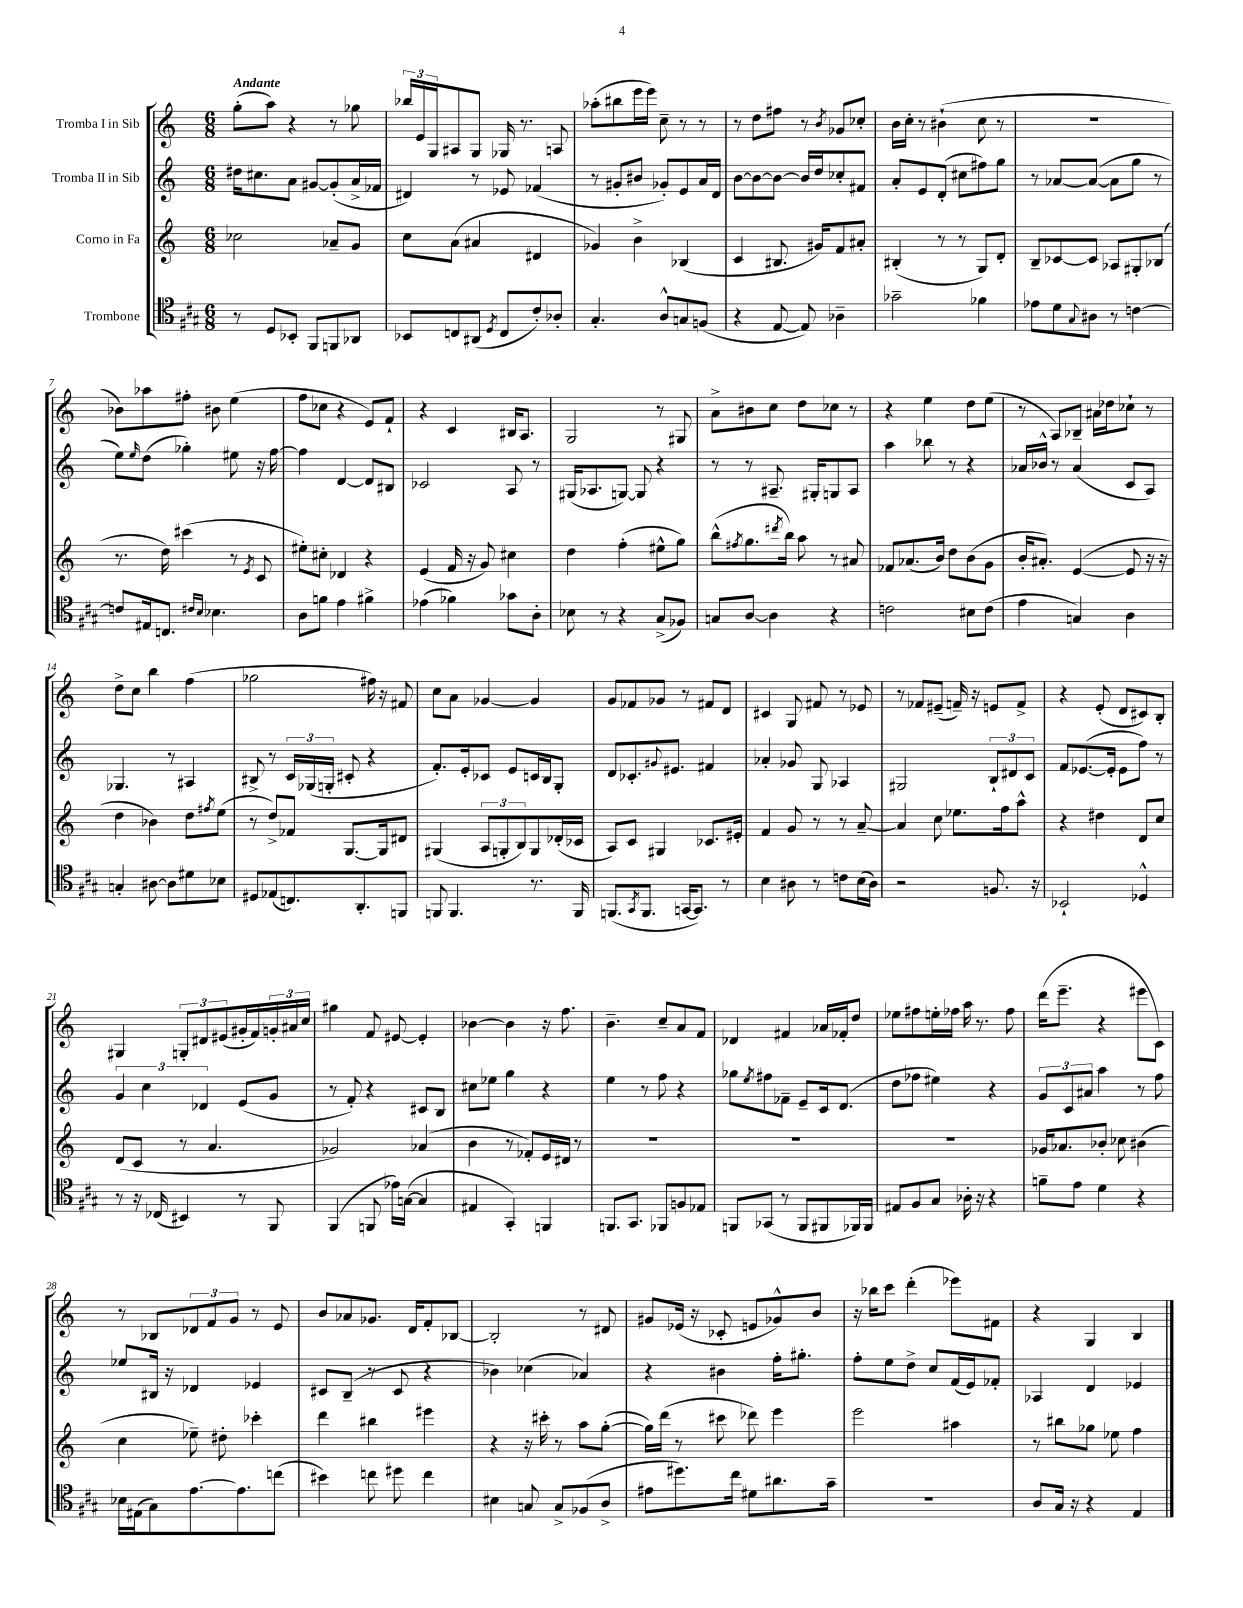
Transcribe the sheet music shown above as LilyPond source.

<<
\new StaffGroup <<
\new Staff = "s0" \with { instrumentName = "Tromba I in Sib" } {
    \clef treble \key c \major \numericTimeSignature \time 6/8 \tempo "Andante"
    g''8-.( a''8) r4 r8 ges''8 |
    \tuplet 3/2 { bes''16 e'16 g16 } ais8 g8 ges16 r8. a8 |
    aes''8-.( bis''8 e'''16 e'''16) c''8-- r8 r8 |
    r8 d''8 fis''8 r8 \acciaccatura { b'8 } ges'8 ces''8-. |
    b'16 c''16-. r8 bis'4-!( c''8 r8 |
    R2. |
    bes'8) aes''8 fis''8-. bis'8 e''4( |
    f''8 ces''8 r4 e'8) f'8-! |
    r4 c'4 bis16 a8. |
    g2 r8 gis8 |
    a'8-> bis'8 c''8 d''8 ces''8 r8 |
    r4 e''4 d''8 e''8( |
    r8 a8) bes8-- ais'16 des''16 ces''8-! r8 |
    d''8-> c''8 b''4 f''4( |
    ges''2 fis''16) r16 fis'8 |
    c''8 a'8 ges'4~ ges'4 |
    g'8 fes'8 ges'8 r8 fis'8 d'8 |
    cis'4 g8 fis'8 r8 ees'8 |
    r8 fes'8 eis'8--( f'16--) r16 e'8 f'8-> |
    r4 e'8-.( d'8 cis'8) b8-. |
    gis4 \tuplet 3/2 { g8-. dis'8 eis'8( } gis'16-. f'16) \tuplet 3/2 { g'16-. ais'16 c''16 } |
    gis''4 f'8 eis'8~ eis'4-. |
    bes'4~ bes'4 r16 f''8. |
    b'4.-- c''8-- a'8 f'8 |
    des'4 fis'4 aes'16 fes'16-. d''8 |
    ees''8 fis''8 e''16-. fes''16 a''16 r8. fes''8 |
    d'''16( e'''8.-- r4 eis'''8 c'8) |
    r8 bes8 \tuplet 3/2 { des'8 f'8 g'8 } r8 e'8 |
    b'8 aes'8 ges'8. d'16 f'8-. bes8~ |
    bes2-. r8 dis'8 |
    gis'8 ees'16( r16 ces'8-. e'8 ges'8-^) b'8 |
    r16 bes''16 c'''8 d'''4-.( ees'''8) fis'8 |
    r4 g4 b4 \bar "|." |
}
\new Staff = "s1" \with { instrumentName = "Tromba II in Sib" } {
    \clef treble \key c \major \numericTimeSignature \time 6/8
    dis''16 cis''8. a'8 gis'8~ gis'8-.( a'16-> fes'16 |
    dis'4) r8 ees'8 fes'4( |
    r8 gis'8-. bis'8 ges'8-.) e'8 a'16 d'16 |
    b'8~ b'8~ b'8~ b'16 d''16 ces''8-. fis'8 |
    a'8-. e'8 d'8-.( cis''8 fis''8) g''8 |
    r8 aes'8~ aes'8~( aes'8 g''8 r8 |
    e''8) \grace { e''16 } d''8( ges''4-.) eis''8 r16 f''16~ |
    f''4 d'4~ d'8 bis8 |
    ces'2 a8 r8 |
    gis16( aes8. g8~) g8 r4 |
    r8 r8 ais8.-- gis16-. g8 ais8 |
    a''4 bes''8 r8 r4 |
    aes'16 bes'16-^ r8 aes'4( c'8 a8) |
    ges4. r8 ais4 |
    bis8-> r8 \tuplet 3/2 { c'16 ges16( g16-. } cis'8-. r4 |
    f'8.-.) e'16-. ces'8 e'8 c'16 b16 g8-. |
    d'8 ces'8.-. \appoggiatura { gis'8 } eis'8. fis'4 |
    aes'4-. ges'8 g8 aes4 |
    gis2 \tuplet 3/2 { b8-! dis'8 c'8 } |
    f'8 ees'8.~( ees'16-. ees'8 f''8) r8 |
    \tuplet 3/2 { g'4 c''4 des'4 } e'8( g'8 |
    r8 f'8-.) r4 cis'8 b8 |
    cis''8 ees''8 g''4 r4 |
    e''4 r8 f''8 r4 |
    ges''8 \acciaccatura { e''8 } fis''8 fes'8-- e'8-- c'16 d'8.( |
    d''8 fes''8 eis''4) r4 |
    \tuplet 3/2 { g'8 c'8 ais'8 } a''4 r8 f''8 |
    ees''8 bis16 r16 des'4 ees'4 |
    cis'8 b8--( r8 cis'8 r4 |
    bes'4) ces''4( aes'4) |
    r4 bis'4 f''16-. gis''8.-. |
    f''8-. e''8 d''8-> c''8 f'16( e'16) fes'8-. |
    aes4 d'4 ees'4 \bar "|." |
}
\new Staff = "s2" \with { instrumentName = "Corno in Fa" } {
    \clef treble \key c \major \numericTimeSignature \time 6/8
    ces''2 aes'8-- g'8 |
    c''8 a'8( ais'4 dis'4 |
    ges'4) b'4-> bes4( |
    c'4 bis8. gis'16) f'8 ais'8-. |
    bis4-.( r8 r8 g8) d'8-. |
    b8-- ces'8~ ces'8 aes8 gis8-. bes8( |
    r8. d''16) cis'''4( r8 \acciaccatura { e'8 } c'8 |
    eis''8-.) cis''8-. des'4 r4 |
    e'4( f'16 r16 g'8) cis''4 |
    d''4 f''4-.( eis''8-^ g''8) |
    b''8-^( \acciaccatura { fis''8 } g''8. \acciaccatura { dis'''8 } b''16) a''8 r8 ais'8 |
    fes'8 aes'8.( b'16) d''8 b'8( g'8 |
    b'16-. ais'8.-.) e'4~( e'8 r16 r16 |
    d''4 bes'4) d''8 \acciaccatura { fis''8 } e''8( |
    r8 d''8->) fes'8 g8.~ g16 dis'8 |
    gis4( \tuplet 3/2 { a8 g8-. b8) } g8 des'16-.( ces'16 |
    a8) c'8 gis4 ces'8. eis'16-. |
    f'4 g'8 r8 r8 a'8~-- |
    a'4 c''8 ees''8. f''16 a''8-^ |
    r4 dis''4 d'8 c''8 |
    d'8( c'8 r8 a'4. |
    ges'2) aes'4( |
    b'4 r8 fes'8-.) e'16 dis'16 r8 |
    R2. |
    R2. |
    R2. |
    ges'16 aes'8. bes'8-. ces''8 bis'4( |
    c''4 ees''8--) dis''8-. ces'''4-. |
    d'''4 bis''4 eis'''4 |
    r4 r16 cis'''16-. r8 a''8 g''8~-.( |
    g''16) d'''16( r8 cis'''8 des'''8) e'''4 |
    e'''2 ais''4 |
    r8 bis''8 ges''8 ees''8 f''4 \bar "|." |
}
\new Staff = "s3" \with { instrumentName = "Trombone" } {
    \clef tenor \key a \major \numericTimeSignature \time 6/8
    r8 d8 bes,8-. fis,8 f,8 aes,8 |
    bes,8 c8 ais,8( \acciaccatura { d8 } c8 cis'8-.) aes8-. |
    gis4.-. a8-^ g8 f8( |
    r4 e8~ e8) aes4-- |
    ges'2-- fes'4 |
    ees'8 d'8 \appoggiatura { gis8 } ais8 r8 c'4~ |
    c'8 eis16 c8. \grace { cis'16 b16 } bes4. |
    a8 f'8 e'4 fis'4-> |
    ees'4( fes'4) ges'8 a8-. |
    bes8 r8 r4 gis8->( fes8) |
    g8 a8~ a4 r4 |
    c'2 bis8 c'8( |
    e'4 g4) a4 |
    g4-. ais8~ ais8 dis'8 bes8 |
    dis8 ees8( c8.) a,8.-. f,8 |
    f,8 f,4. r8. f,16 |
    f,8.( \acciaccatura { gis,8 } f,8. g,16~ g,8.) r8 |
    b4 ais8 r8 c'8 b16( ais16) |
    r2 f8. r16 |
    bes,2-! des4-^ |
    r8 r16 ces16( bis,4) r8 fis,8 |
    fis,4( f,8 ees'16) g16~( g4 |
    eis4 gis,4-.) f,4 |
    f,8. gis,8. fes,8 f8 ees8 |
    f,8 ges,8( r8 f,8 fis,8 fes,16) fes,16 |
    eis8 fis8 gis8 aes16-. r16 r4 |
    f'8-- e'8 d'4 r4 |
    bes16 eis16( gis8) e'8.~ e'8. c''8( |
    bis'4) c''8 dis''8 c''4 |
    bis4 g8 g8-> fes8( a8-> |
    eis'8 dis''8.) cis''16 dis'8 ais'8. gis'16-- |
    R2. |
    a8 gis16 r16 r4 e4 \bar "|." |
}
>>
>>
